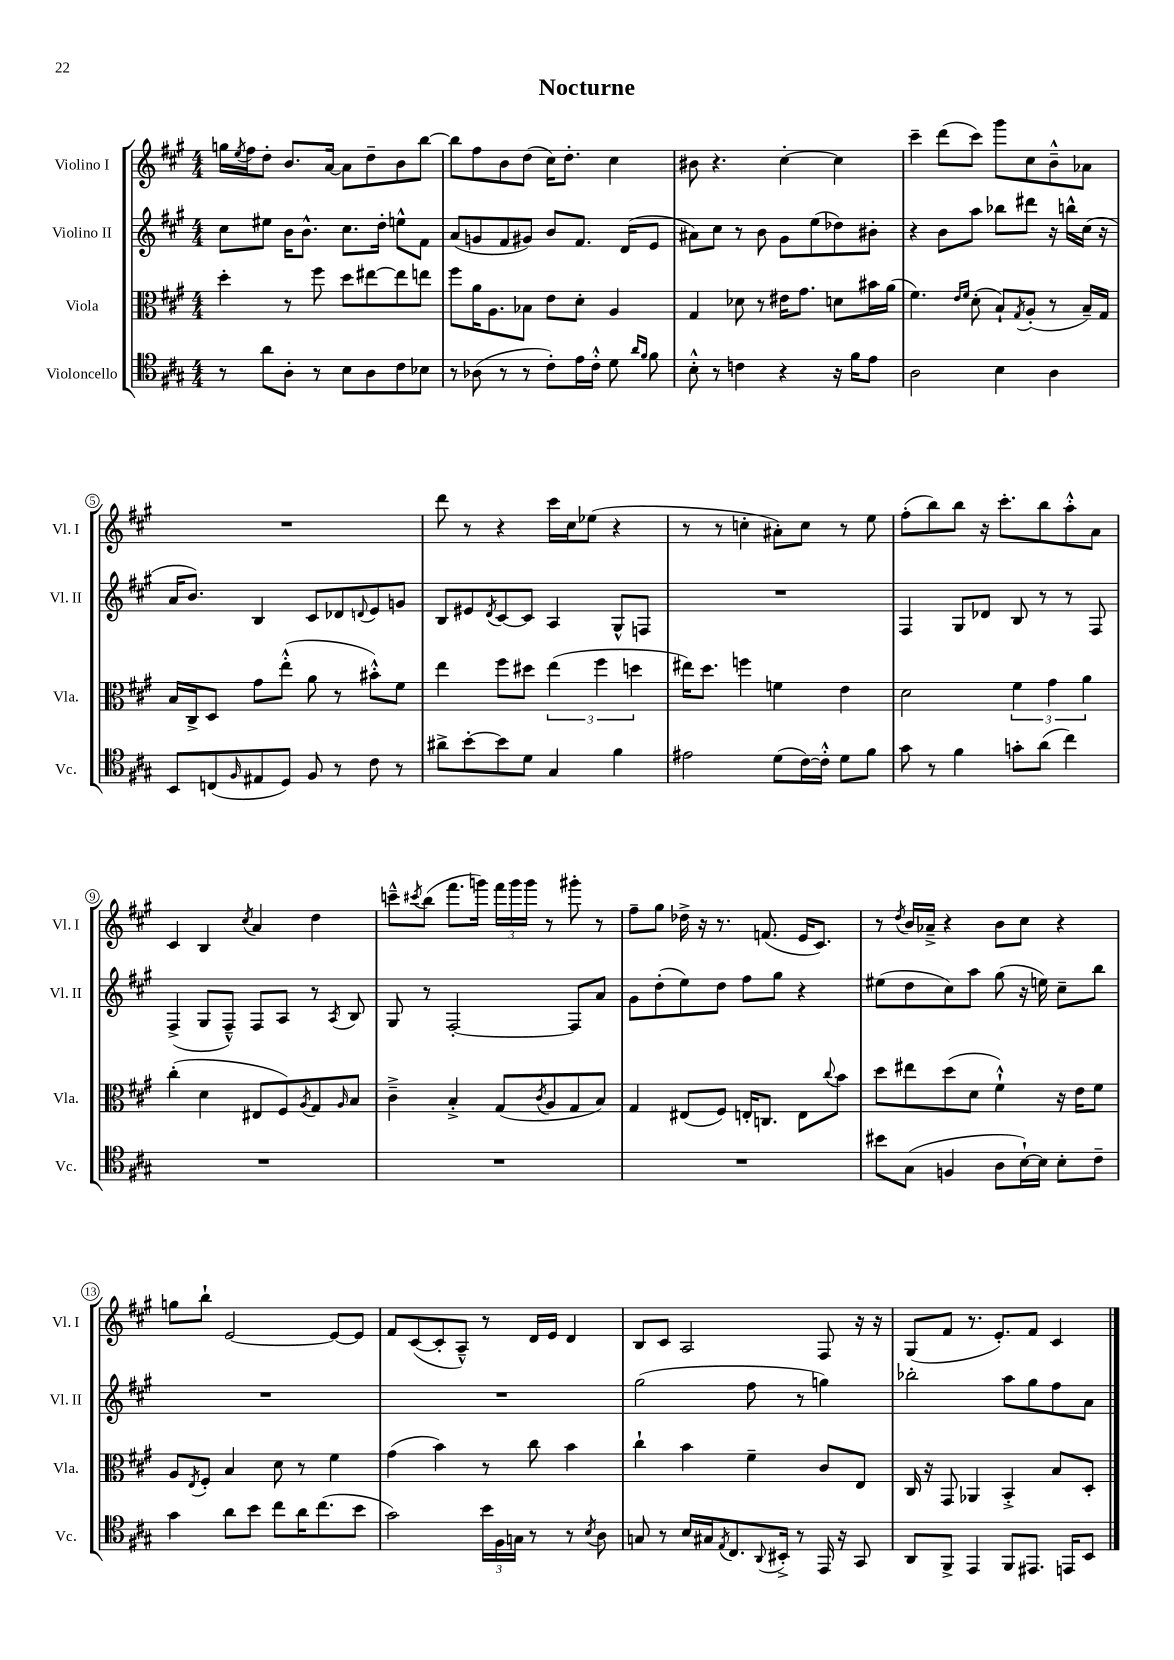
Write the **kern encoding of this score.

**kern	**kern	**kern	**kern
*staff4	*staff3	*staff2	*staff1
*clefC4	*clefC3	*clefG2	*clefG2
*k[f#c#g#]	*k[f#c#g#]	*k[f#c#g#]	*k[f#c#g#]
*M4/4	*M4/4	*M4/4	*M4/4
8r	4dd'	8cc#	16gg
.	.	.	8qee
.	.	.	16ff#
8a	.	8ee#	8dd'
8A'	8r	16b	8.b
.	.	8.b^^	.
8r	8ff#	.	.
.	.	.	[16a
8B	8dd	8.cc#	8a]
8A	[8ee#	.	8dd~
.	.	16dd'	.
8c#	8ee#]	8ee^^	8b
8B-	8ee	8f#	[8bb
=	=	=	=
8r	8ff#	(8a	8bb]
(8A-	16a	8g	8ff#
.	8.A	.	.
8r	.	8f#	8b
8r	8B-	8g#)	(8dd
8c#')	8e	8b	16cc#)
.	.	.	8.dd'
16e	8d'	8.f#	.
16c#'^^	.	.	.
8d	4A	.	4cc#
.	.	(16d	.
16qqa	.	.	.
16qqf#	.	.	.
8f#	.	8e	.
=	=	=	=
8B'^^	4G#	8a#)	8b#
8r	.	8cc#	4.r
4c	8d-	8r	.
.	8r	8b	.
4r	16e#	8g#	[4cc#'
.	8.g#	.	.
.	.	(8ee	.
16r	8d	8dd-)	4cc#]
16f#	.	.	.
8e	16b#	8b#'	.
.	(16a	.	.
=	=	=	=
2A	4.f#)	4r	4ccc#~
.	.	8b	(8ddd
.	16qqe	.	.
.	16qqf#	.	.
.	(8d'	8aa	8ccc#)
4B	8B`)	8bb-	8ggg#
.	8qG#	.	.
.	(8A'	8ddd#	8cc#
4A	8r	16r	8b~^^
.	.	16bb^^	.
.	16B~)	(16cc#	8a-
.	16G#	16r	.
=	=	=	=
8BB	16B	16a	1r
.	16C#^	8.b)	.
(8C	8D	.	.
16qqF#	.	.	.
8E#	8g#	4B	.
8D)	(8ee'^^	.	.
8F#	8a	8c#	.
8r	8r	8d-	.
.	.	8qqd	.
8c#	8b#'^^)	8e	.
8r	8f#	8g	.
=	=	=	=
8a#^	4ee	8B	8ddd
[8b'	.	8e#	8r
.	.	8qd	.
8b]	8ff#	[8c#	4r
8d	8dd#	8c#]	.
4G#	(6ee	4A	16ccc#
.	.	.	16cc#
.	.	.	(8ee-
.	6ff#	.	.
4f#	.	8G#^^	4r
.	6dd	.	.
.	.	8F	.
=	=	=	=
2e#	16ee#)	1r	8r
.	8.dd	.	.
.	.	.	8r
.	4ff	.	4cc'
(8d	4f	.	8a#')
[16c#)	.	.	8cc
16c#'^^]	.	.	.
8d	4e	.	8r
8f#	.	.	8ee
=	=	=	=
8g#	2d	4F#	(8ff#'
8r	.	.	8bb)
4f#	.	8G#	8bb
.	.	8d-	16r
.	.	.	8.ccc#'
8g'	6f#	8B	.
(8a	.	8r	8bb
.	6g#	.	.
4cc#)	.	8r	8aa'^^
.	6a	.	.
.	.	8F#	8a
=	=	=	=
1r	(4cc#'	(4F#^	4c#
.	4d	8G#	4B
.	.	8F#~^^)	.
.	.	.	8qcc#
.	8E#	8F#	4a
.	8F#)	8A	.
.	8qA	.	.
.	8G#	8r	4dd
.	16qqA	8qA	.
.	8B	8B	.
=	=	=	=
1r	4c#~^	8G#	8ccc~^^
.	.	.	8qccc#
.	.	8r	(8bb
.	4B'^	[2F#'	8.fff#
.	.	.	16ggg)
.	(8G#	.	24fff#
.	.	.	24ggg
.	.	.	24ggg
.	8qc#	.	.
.	8A	.	8r
.	8G#	8F#]	8ggg#'
.	8B)	8a	8r
=	=	=	=
1r	4G#	8g#	8ff#~
.	.	(8dd'	8gg#
.	(8E#	8ee)	16dd-^
.	.	.	16r
.	8F#)	8dd	8.r
.	16E'	8ff#	.
.	8.C	.	(8.f
.	.	8gg#	.
.	8E	4r	16e
.	.	.	8.c#)
.	8qqcc#	.	.
.	8b	.	.
=	=	=	=
8b#	8dd	(8ee#	8r
.	.	.	8qdd
(8G#	8ee#	8dd	16b
.	.	.	16a-~^
4F	(8dd	8cc#)	4r
.	8d	8aa	.
8A	4f#`^^)	(8gg#	8b
[16B`)	.	16r	8cc#
16B]	.	16ee)	.
8B'	16r	8cc#~	4r
.	16e	.	.
8c#~	8f#	8bb	.
=	=	=	=
4g#	8A	1r	8gg
.	8qE	.	.
.	8F#'	.	8bb`
8a	4B	.	[2e
8b	.	.	.
8cc#	8d	.	.
16a	8r	.	.
(8.cc#	.	.	.
.	4f#	.	8e_
8b	.	.	8e]
=	=	=	=
2g#)	(4g#	1r	8f#
.	.	.	([8c#
.	4b)	.	8c#']
.	.	.	8A~^^)
24b	8r	.	8r
24F#	.	.	.
24G	.	.	.
8r	8cc#	.	16d
.	.	.	16e
8r	4b	.	4d
8qB	.	.	.
8A	.	.	.
=	=	=	=
8G	4cc#`	(2gg#	8B
8r	.	.	8c#
16B	4b	.	2A
16G#	.	.	.
8qE	.	.	.
8.C#	.	.	.
.	4f#~	8ff#	.
8qqAA	.	.	.
16BB#'^	.	.	.
8r	.	8r	.
16EE	8c#	4gg)	8F#
16r	.	.	.
8GG#	8E	.	16r
.	.	.	16r
=	=	=	=
8AA	16C#	2bb-'	(8G#
.	16r	.	.
8FF#^	8GG#	.	8f#
4EE	4AA-	.	8.r
.	.	.	8.e')
8FF#	4BB'^	8aa	.
8.EE#	.	8gg#	8f#
.	8B	8ff#	4c#
16EE	.	.	.
8BB	8D'	8a	.
==	==	==	==
*-	*-	*-	*-
